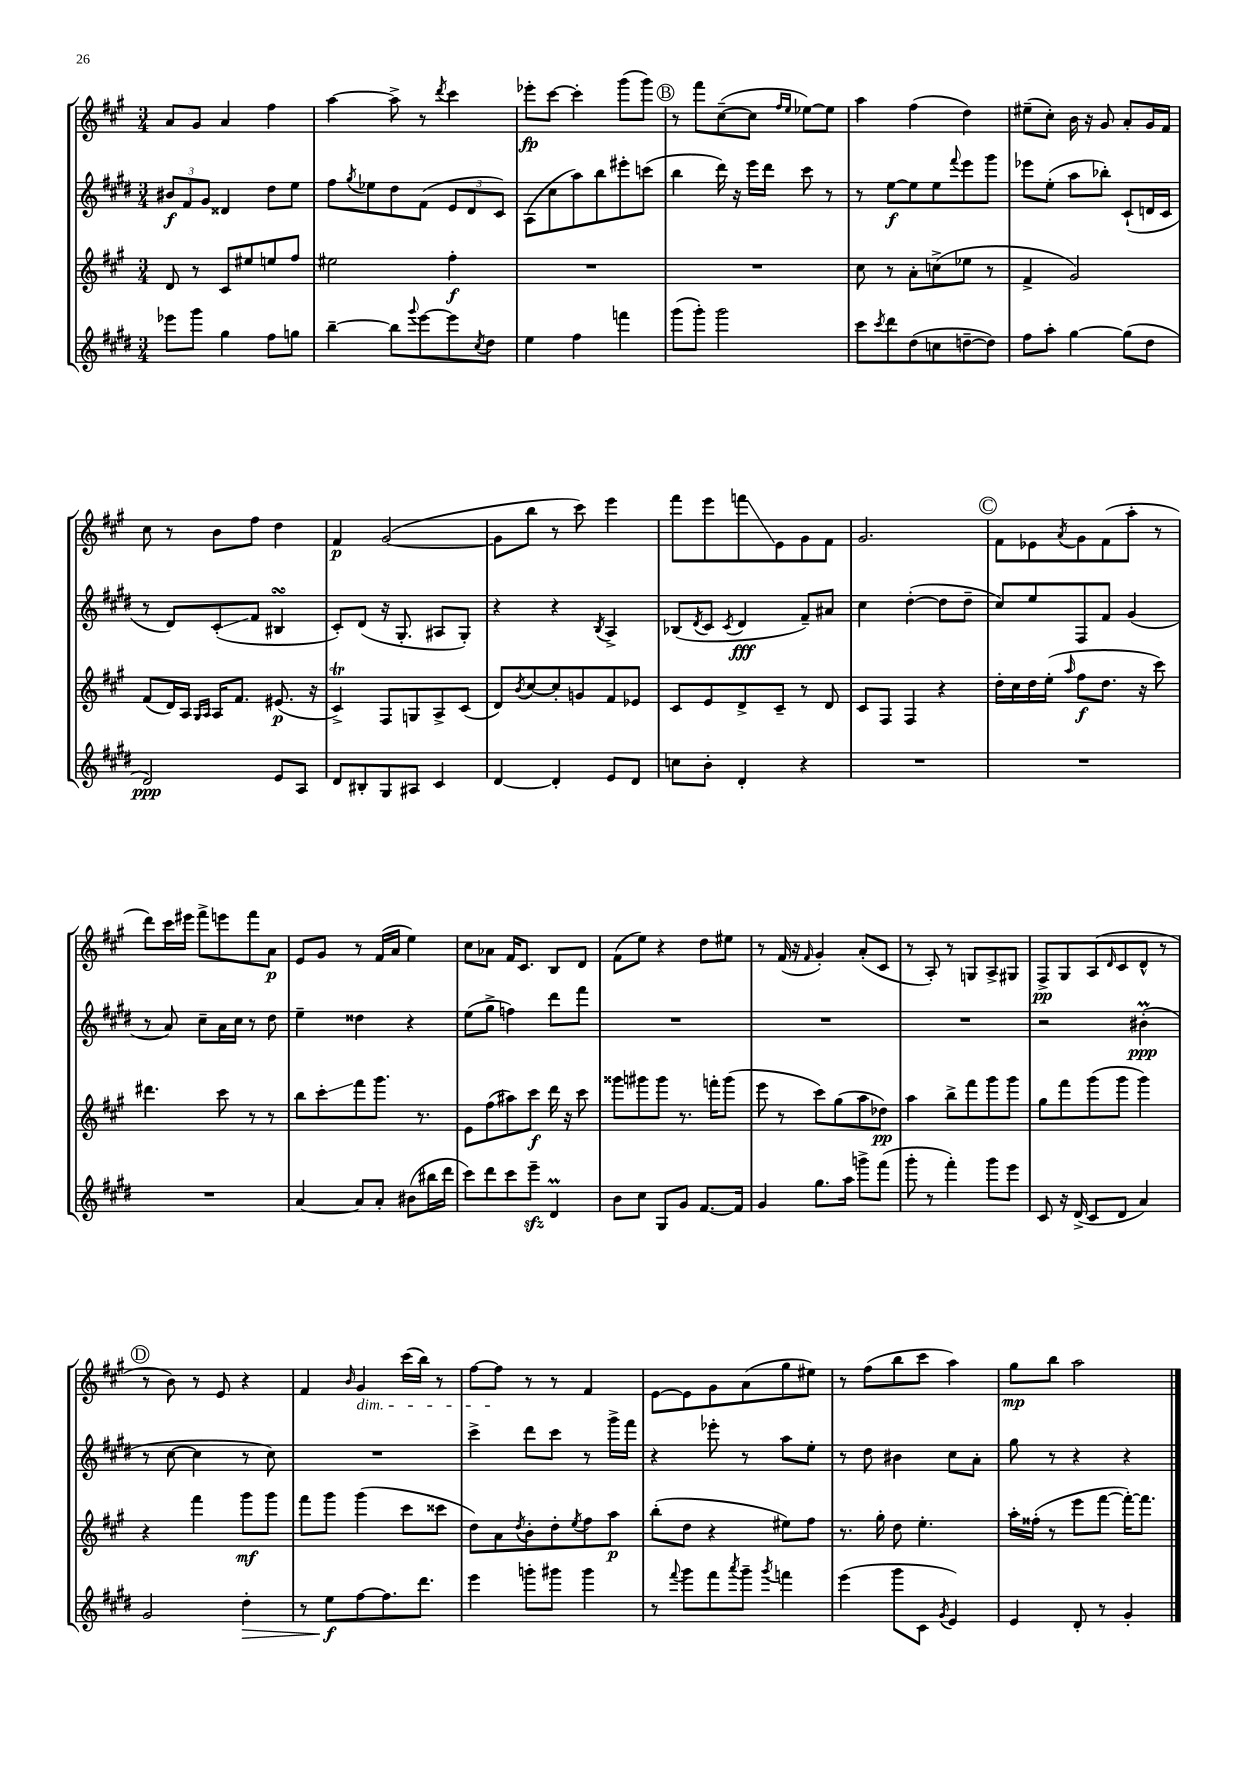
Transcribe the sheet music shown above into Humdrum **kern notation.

**kern	**kern	**kern	**kern
*staff4	*staff3	*staff2	*staff1
*clefG2	*clefG2	*clefG2	*clefG2
*k[f#c#g#d#]	*k[f#c#g#]	*k[f#c#g#d#]	*k[f#c#g#]
*M3/4	*M3/4	*M3/4	*M3/4
8eee-\L	8d/	12b#/L	8a/L
.	.	12f#/	.
8ggg#\J	8r	.	8g#/J
.	.	12g#/J	.
4gg#\	8c#/L	4d##/	4a/
.	8ee#/	.	.
8ff#\L	8ee/	8dd#\L	4ff#\
8gg\J	8ff#/J	8ee\J	.
=	=	=	=
[4bb~\	2ee#\	8ff#\L	[4aa\
.	.	8qgg#/	.
.	.	8ee-\	.
8bb\]L	.	8dd#\	8aa^\]
8qqggg#/	.	.	.
[8eee\	.	(8f#\J	8r
.	.	.	8qddd/
8eee\]	4ff#'\	12e/L	4ccc#\
.	.	12d#/	.
8qcc#/	.	.	.
8dd#\J	.	.	.
.	.	12c#/J)	.
=	=	=	=
4ee\	2.r	(8A\L	8eee-'\L
.	.	8cc#\	[8ccc#\J
4ff#\	.	8aa\)	4ccc#'\]
.	.	8bb\	.
4fff\	.	8eee#'\	(8ggg#\L
.	.	(8ccc\J	8ggg#\J)
=	=	=	=
(8ggg#\L	2.r	4bb\	8r
8ggg#'\J)	.	.	8fff#\L
2ggg#\	.	16ddd#\)	([8cc#~\
.	.	16r	.
.	.	16eee\LL	8cc#\]J
.	.	16ddd#\JJ	.
.	.	.	16qqff#/LL
.	.	.	16qqee/JJ
.	.	8ccc#\	[8ee-\L)
.	.	8r	8ee-\]J
=	=	=	=
8ccc#\L	8cc#\	8r	4aa\
8qccc#/	.	.	.
8ddd#\	8r	[8ee\L	.
(8dd#\	8a'\L	8ee\]	(4ff#\
8cc\	(8cc^\	8ee\	.
.	.	8qqfff#/	.
[8dd~\	8ee-\J	8eee\	4dd\)
8dd\]J)	8r	8ggg#\J	.
=	=	=	=
8ff#\L	4f#^/	8eee-\L	(8ee#~\L
8aa'\J	.	(8ee'\J	8cc#'\J)
[4gg#\	2g#/)	8aa\L	16b\
.	.	.	16r
.	.	8bb-'\J)	8g#/
(8gg#\]L	.	(8c#`/L	8a'/L
8dd#\J	.	16d/L	16g#/L
.	.	16c#/JJ	16f#/JJ
=	=	=	=
2d#/)	(8f#/L	8r	8cc#\
.	16d/L)	8d#/L)	8r
.	16A/JJ	.	.
.	16qqG#/LL	.	.
.	16qqA/JJ	.	.
.	16A/LK	(8c#'/	8b\L
.	8.f#/J	.	.
.	.	8f#/J	8ff#\J
8e/L	(8.e#/	4B#/	4dd\
8A/J	.	.	.
.	16r	.	.
=	=	=	=
8d#/L	4c#^/)	8c#'/L)	4f#/
8B#'/	.	(8d#/J	.
8G#/	8F#/L	16r	([2g#/
.	.	8.G#'/	.
8A#/J	8G/	.	.
4c#/	8A^/	8A#/L	.
.	(8c#/J	8G#'/J)	.
=	=	=	=
[4d#/	8d/L)	4r	8g#\]L
.	8qb/	.	.
.	[8cc#/	.	8bb\J
4d#'/]	8cc#'/]	4r	8r
.	8g/	.	8ccc#\)
.	.	8qB/	.
8e/L	8f#/	4A^/	4eee\
8d#/J	8e-/J	.	.
=	=	=	=
8cc\L	8c#/L	(8B-/L	8fff#\L
.	.	8qd#/	.
8b'\J	8e/	8c#/J	8eee\
.	.	8qc#/	.
4d#'/	8d^/	4d#/	8fff\
.	8c#~/J	.	8e\
4r	8r	8f#~/L)	8g#\
.	8d/	8a#/J	8f#\J
=	=	=	=
2.r	8c#/L	4cc#\	2.g#/
.	8F#/J	.	.
.	4F#/	([4dd#'\	.
.	4r	8dd#\]L	.
.	.	8dd#~\J	.
=	=	=	=
2.r	16dd'\LL	8cc#/L)	8f#\L
.	16cc#\	.	.
.	16dd\	8ee/	8e-\
.	(16ee'\JJ	.	.
.	16qqaa/	.	8qa/
.	8ff#\L	8F#/	8g#\
.	8.dd\J	8f#/J	(8f#\
.	.	(4g#/	8aa'\J
.	16r	.	.
.	8ccc#\)	.	8r
=	=	=	=
2.r	4.ddd#\	8r	8ddd\L)
.	.	8a/)	16ccc#\L
.	.	.	16eee#\JJ
.	.	8cc#~\L	8fff#^\L
.	8ccc#\	16a\L	8eee\
.	.	16cc#\JJ	.
.	8r	8r	8fff#\
.	8r	8dd#\	8a\J
=	=	=	=
[4a/	8bb\L	4ee~\	8e/L
.	8ccc#'\	.	8g#/J
8a/]L	8fff#\	4dd##\	8r
8a'/J	8.ggg#\J	.	(16f#/LL
.	.	.	16a/JJ
(8b#\L	.	4r	4ee\)
.	8.r	.	.
16bb#\L	.	.	.
16ddd#\JJ	.	.	.
=	=	=	=
8ccc#\L)	8e\L	(8ee\L	8cc#\L
8ddd#\	(8ff#\	8gg#^\J	8a-\J
8ccc#\	8aa#\)	4ff\)	16f#/LK
.	.	.	8.c#/J
8eee~\J	8ccc#\J	.	.
4d#/	16ddd\	8ddd#\L	8B/L
.	16r	.	.
.	8ccc#\	8fff#\J	8d/J
=	=	=	=
8b\L	8ggg##\L	2.r	(8f#\L
8cc#\J	8ggg#\	.	8ee\J)
8G#/L	8ggg#\J	.	4r
8g#/J	8.r	.	.
[8.f#/L	.	.	8dd\L
.	16fff'\LK	.	.
.	(8ggg#\J	.	8ee#\J
16f#/]Jk	.	.	.
=	=	=	=
4g#/	8eee\	2.r	8r
.	8r	.	(16f#/
.	.	.	16r
.	.	.	16qqf#/
8.gg#\L	8ccc#\L)	.	4g#'/)
.	(8gg#\	.	.
16aa\Jk	.	.	.
8ggg^\L	8aa\	.	(8a'/L
(8fff#\J	8dd-\J)	.	8c#/J
=	=	=	=
8ggg#'\	4aa\	2.r	8r
8r	.	.	8A'/)
4fff#'\)	8bb^\L	.	8r
.	8fff#\	.	8G/L
8ggg#\L	8ggg#\	.	8A^/
8eee\J	8ggg#\J	.	8G#/J
=	=	=	=
8c#/	8gg#\L	2r	8F#^/L
16r	8fff#\	.	8G#/
(16d#^/	.	.	.
8c#/L	(8ggg#\	.	(8A/
.	.	.	16qqd/
8d#/J	8ggg#\J	.	8c#/
4a/)	4ggg#\)	(4b#'\	8d^^/J
.	.	.	8r
=	=	=	=
2g#/	4r	8r	8r
.	.	[8cc#\	8b\)
.	4fff#\	4cc#\]	8r
.	.	.	8e/
4dd#'\	8ggg#\L	8r	4r
.	8ggg#\J	8cc#\)	.
=	=	=	=
8r	8fff#\L	2.r	4f#/
8ee\L	8ggg#\J	.	.
.	.	.	16qqb/
[8ff#\	(4ggg#\	.	4g#/
8.ff#\]	.	.	.
.	8ccc#\L	.	(16ccc#\LL
8.ddd#\J	.	.	16bb\JJ)
.	8ccc##\J	.	8r
=	=	=	=
4eee\	8dd\L)	4ccc#^\	[8ff#\L
.	8a\	.	8ff#\]J
.	8qdd/	.	.
8ggg'\L	8b'\	8ddd#\L	8r
8ggg#\J	8dd'\	8ccc#\J	8r
.	8qee/	.	.
4ggg#\	8ff#\	8r	4f#/
.	8aa\J	16ggg#^\LL	.
.	.	16fff#\JJ	.
=	=	=	=
8r	(8bb'\L	4r	[8e\L
8qqfff#/	.	.	.
8ggg#\L	8dd\J	.	8e\]
8fff#\	4r	8eee-'\	8g#\
8qaaa/	.	.	.
8ggg#~\J	.	8r	(8a\
8qggg#/	.	.	.
4fff\	8ee#\L)	8aa\L	8gg#\
.	8ff#\J	8ee'\J	8ee#\J)
=	=	=	=
(4eee\	8.r	8r	8r
.	.	8dd#\	(8ff#\L
.	16gg#'\	.	.
8ggg#\L	8dd\	4b#\	8bb\
8c#\J	4.ee'\	.	8ccc#\J
8qg#/	.	.	.
4e/)	.	8cc#\L	4aa\)
.	.	8a'\J	.
=	=	=	=
4e/	16aa'\LL	8gg#\	8gg#\L
.	(16ff##'\JJ	.	.
.	8r	8r	8bb\J
8d#'/	8eee\L	4r	2aa\
8r	[8fff#\J	.	.
4g#'/	16fff#'\_LK)	4r	.
.	8.fff#\]J	.	.
==	==	==	==
*-	*-	*-	*-
